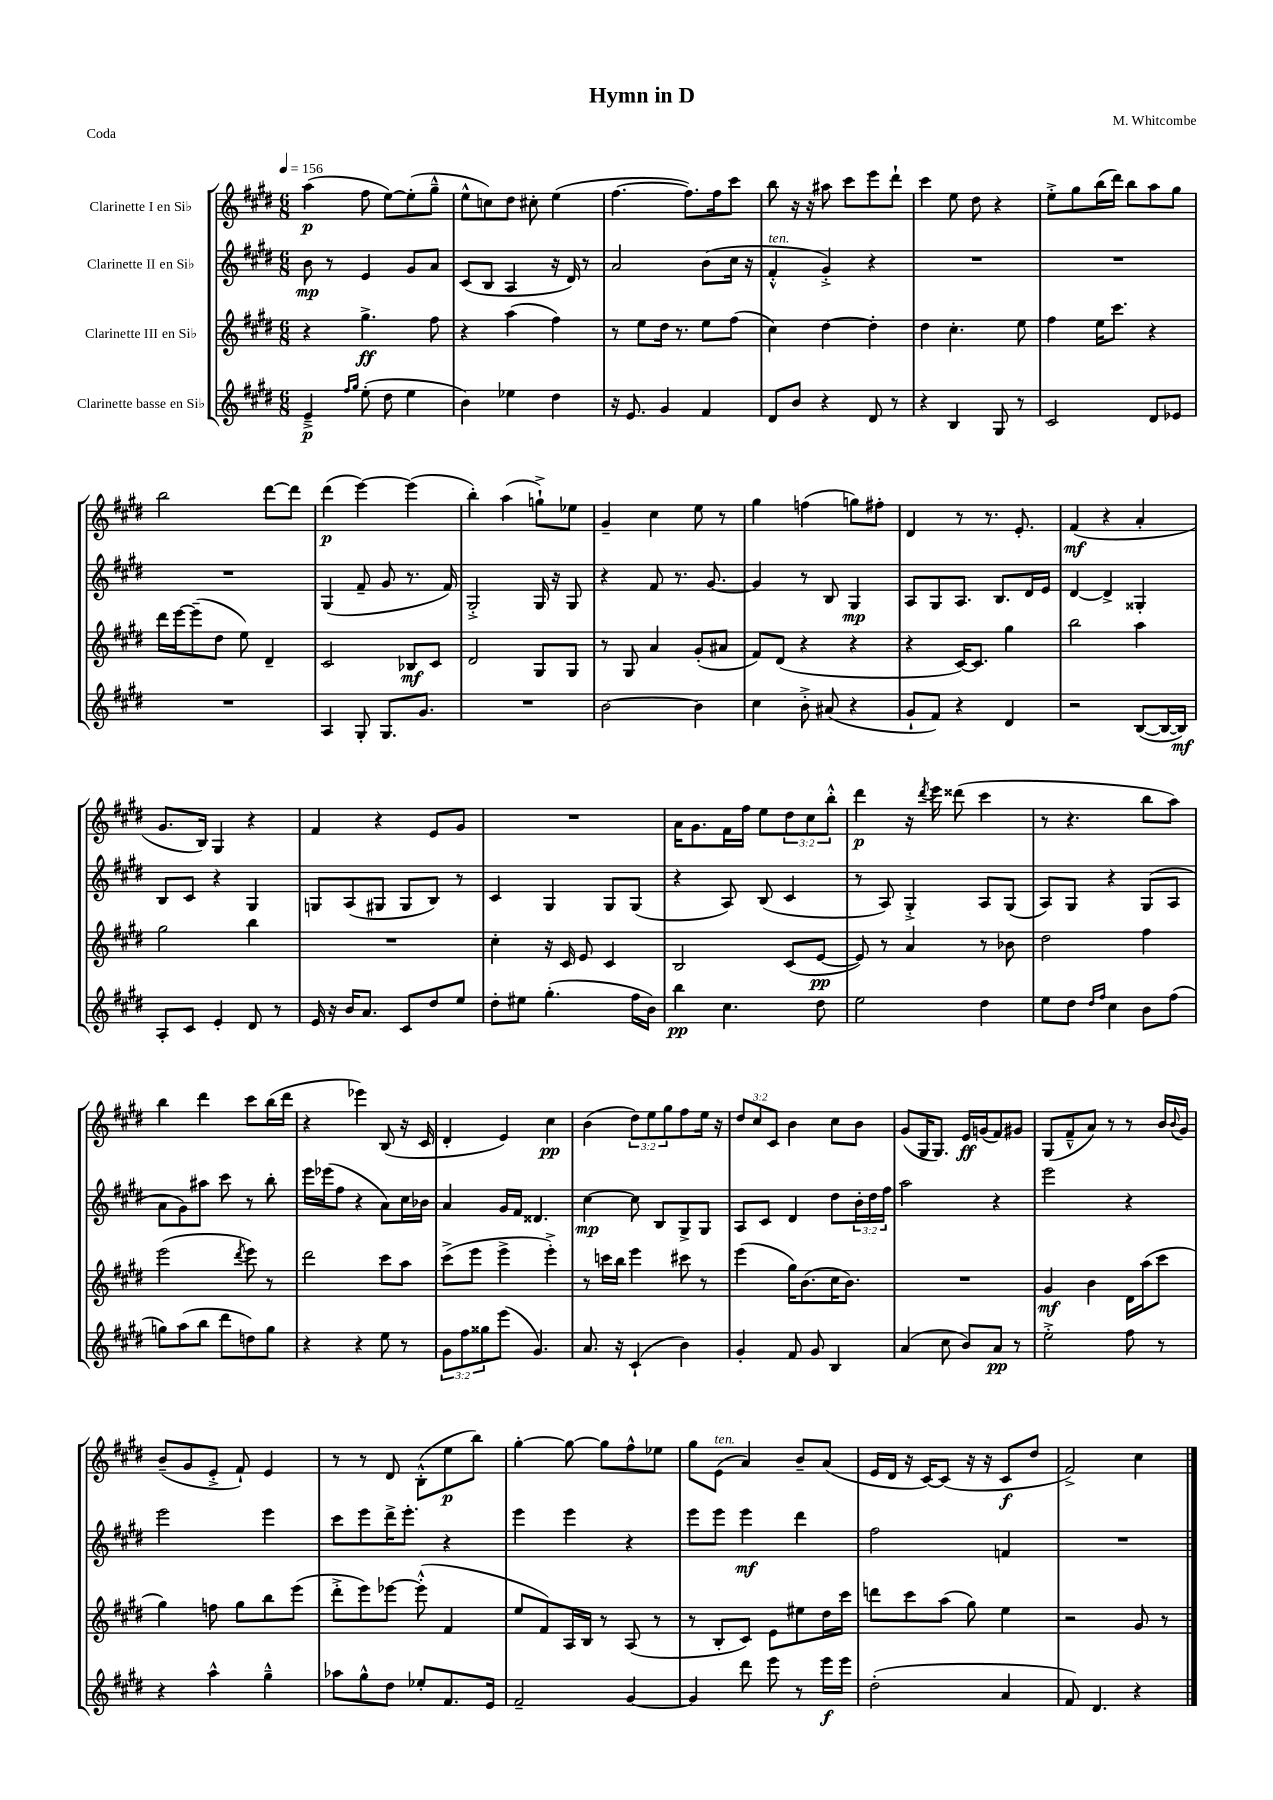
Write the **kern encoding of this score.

**kern	**dynam	**kern	**dynam	**kern	**dynam	**kern	**dynam
*part4	*part4	*part3	*part3	*part2	*part2	*part1	*part1
*staff4	*staff4	*staff3	*staff3	*staff2	*staff2	*staff1	*staff1
*I"Clarinette basse en Si♭	*	*I"Clarinette III en Si♭	*	*I"Clarinette II en Si♭	*	*I"Clarinette I en Si♭	*
*clefG2	*	*clefG2	*	*clefG2	*	*clefG2	*
*k[f#c#g#d#]	*	*k[f#c#g#d#]	*	*k[f#c#g#d#]	*	*k[f#c#g#d#]	*
*M6/8	*	*M6/8	*	*M6/8	*	*M6/8	*
*MM156	*	*MM156	*	*MM156	*	*MM156	*
=1	=1	=1	=1	=1	=1	=1	=1
4e~^/	p	4r	.	8b\	mp	(4aa\	p
.	.	.	.	8r	.	.	.
16qqff#/LL	.	.	.	.	.	.	.
16qqgg#/JJ	.	.	.	.	.	.	.
(8ee'\	.	4.gg#^\	ff	4e/	.	8ff#\	.
8dd#\	.	.	.	.	.	[8ee\L)	.
4ee\	.	.	.	8g#/L	.	(8ee'\]	.
.	.	8ff#\	.	8a/J	.	8gg#~^^\J	.
=2	=2	=2	=2	=2	=2	=2	=2
4b\)	.	4r	.	(8c#/L	.	8ee^^\L	.
.	.	.	.	8B/J	.	8ccn\)	.
4ee-X\	.	(4aa\	.	4A/	.	8dd#\J	.
.	.	.	.	.	.	8cc#X'\	.
4dd#\	.	4ff#\)	.	16r	.	(4ee\	.
.	.	.	.	16d#/)	.	.	.
.	.	.	.	8r	.	.	.
=3	=3	=3	=3	=3	=3	=3	=3
16r	.	8r	.	2a/	.	[4.ff#\	.
8.e/	.	.	.	.	.	.	.
.	.	8ee\L	.	.	.	.	.
4g#/	.	16dd#\Jk	.	.	.	.	.
.	.	8.r	.	.	.	.	.
.	.	.	.	.	.	8.ff#\L])	.
4f#/	.	8ee\L	.	(8b\L	.	.	.
.	.	.	.	.	.	16ff#\k	.
.	.	(8ff#\J	.	16cc#\Jk	.	8ccc#\J	.
.	.	.	.	16r	.	.	.
=4	=4	=4	=4	=4	=4	=4	=4
!	!	!	!	!LO:TX:a:i:t=ten.	!	!	!
8d#/L	.	4cc#\)	.	4f#'^^/	.	8bb\	.
8b/J	.	.	.	.	.	16r	.
.	.	.	.	.	.	16r	.
4r	.	[4dd#\	.	4g#'^/)	.	8aa#X\	.
.	.	.	.	.	.	8ccc#\L	.
8d#/	.	4dd#'\]	.	4r	.	8eee\	.
8r	.	.	.	.	.	8ddd#`\J	.
=5	=5	=5	=5	=5	=5	=5	=5
4r	.	4dd#\	.	2.r	.	4ccc#\	.
4B/	.	4.cc#'\	.	.	.	8ee\	.
.	.	.	.	.	.	8dd#\	.
8G#/	.	.	.	.	.	4r	.
8r	.	8ee\	.	.	.	.	.
=6	=6	=6	=6	=6	=6	=6	=6
2c#/	.	4ff#\	.	2.r	.	8ee'^\L	.
.	.	.	.	.	.	8gg#\	.
.	.	16ee\KL	.	.	.	(16bb\L	.
.	.	8.ccc#\J	.	.	.	16ddd#\JJ)	.
.	.	.	.	.	.	8bb\L	.
8d#/L	.	4r	.	.	.	8aa\	.
8e-X/J	.	.	.	.	.	8gg#\J	.
!!LO:LB:g=z
=7	=7	=7	=7	=7	=7	=7	=7
2.r	.	16ddd#\LL	.	2.r	.	2bb\	.
.	.	[16eee\J	.	.	.	.	.
.	.	(8eee~\]	.	.	.	.	.
.	.	8dd#\J	.	.	.	.	.
.	.	8ee\)	.	.	.	.	.
.	.	4d#~/	.	.	.	[8ddd#\L	.
.	.	.	.	.	.	8ddd#\J]	.
=8	=8	=8	=8	=8	=8	=8	=8
4A/	.	2c#/	.	(4G#/	.	(4ddd#\	p
8G#'/	.	.	.	8f#~/	.	[4eee\)	.
8.G#/L	.	.	.	8g#/	.	.	.
.	.	8B-X/L	mf	8.r	.	(4eee\]	.
8.g#/J	.	.	.	.	.	.	.
.	.	8c#/J	.	.	.	.	.
.	.	.	.	16f#/)	.	.	.
=9	=9	=9	=9	=9	=9	=9	=9
2.r	.	2d#/	.	2G#'^/	.	4bb'\)	.
.	.	.	.	.	.	(4aa\	.
.	.	8G#/L	.	16G#/	.	8ggn`^\L)	.
.	.	.	.	16r	.	.	.
.	.	8G#/J	.	8G#/	.	8ee-X\J	.
=10	=10	=10	=10	=10	=10	=10	=10
[2b\	.	8r	.	4r	.	4g#~/	.
.	.	8G#/	.	.	.	.	.
.	.	4a/	.	8f#/	.	4cc#\	.
.	.	.	.	8.r	.	.	.
4b\]	.	(8g#'/L	.	.	.	8ee\	.
.	.	.	.	[8.g#/	.	.	.
.	.	8a#X/J	.	.	.	8r	.
=11	=11	=11	=11	=11	=11	=11	=11
4cc#\	.	8f#/L)	.	4g#/]	.	4gg#\	.
.	.	(8d#/J	.	.	.	.	.
8b'^\	.	4r	.	8r	.	(4ffn\	.
(8a#X/	.	.	.	8B/	.	.	.
4r	.	4r	.	4G#/	mp	8ggn\L)	.
.	.	.	.	.	.	8ff#X'\J	.
=12	=12	=12	=12	=12	=12	=12	=12
8g#`/L	.	4r	.	8A/L	.	4d#/	.
8f#/J)	.	.	.	8G#/	.	.	.
4r	.	[16c#/KL)	.	8.A/J	.	8r	.
.	.	8.c#/J]	.	.	.	.	.
.	.	.	.	.	.	8.r	.
.	.	.	.	8.B/L	.	.	.
4d#/	.	4gg#\	.	.	.	.	.
.	.	.	.	.	.	8.e'/	.
.	.	.	.	16d#/L	.	.	.
.	.	.	.	16e/JJ	.	.	.
=13	=13	=13	=13	=13	=13	=13	=13
2r	.	2bb\	.	[4d#/	.	(4f#/	mf
.	.	.	.	4d#^/]	.	4r	.
([8B/L	.	4aa\	.	4G##X'/	.	4a'/	.
16B/L_	.	.	.	.	.	.	.
16B/JJ])	mf	.	.	.	.	.	.
!!LO:LB:g=z
=14	=14	=14	=14	=14	=14	=14	=14
8A'/L	.	2gg#\	.	8B/L	.	8.g#/L	.
8c#/J	.	.	.	8c#/J	.	.	.
.	.	.	.	.	.	16B/Jk)	.
4e'/	.	.	.	4r	.	4G#/	.
8d#/	.	4bb\	.	4G#/	.	4r	.
8r	.	.	.	.	.	.	.
=15	=15	=15	=15	=15	=15	=15	=15
16e/	.	2.r	.	8Gn/L	.	4f#/	.
16r	.	.	.	.	.	.	.
16b/KL	.	.	.	(8A/	.	.	.
8.a/J	.	.	.	.	.	.	.
.	.	.	.	8G#X/J	.	4r	.
8c#/L	.	.	.	8G#/L	.	.	.
8dd#/	.	.	.	8B/J)	.	8e/L	.
8ee/J	.	.	.	8r	.	8g#/J	.
=16	=16	=16	=16	=16	=16	=16	=16
8dd#'\L	.	4cc#'\	.	4c#/	.	2.r	.
8ee#X\J	.	.	.	.	.	.	.
(4.gg#'\	.	16r	.	4G#/	.	.	.
.	.	16c#/	.	.	.	.	.
.	.	8e/	.	.	.	.	.
.	.	4c#/	.	8G#/L	.	.	.
16ff#\LL	.	.	.	(8G#/J	.	.	.
16b\JJ)	.	.	.	.	.	.	.
=17	=17	=17	=17	=17	=17	=17	=17
4bb\	pp	2B/	.	4r	.	16a\KL	.
.	.	.	.	.	.	8.g#\	.
4.cc#\	.	.	.	8A/)	.	16f#\L	.
.	.	.	.	.	.	16ff#\JJ	.
.	.	.	.	(8B/	.	8ee\L	.
.	.	(8c#/L	.	4c#/	.	12dd#\	.
.	.	.	.	.	.	12cc#\	.
8dd#\	.	[8e/J	pp	.	.	.	.
.	.	.	.	.	.	12bb'^^\J	.
=18	=18	=18	=18	=18	=18	=18	=18
2ee\	.	8e/])	.	8r	.	4ddd#\	p
.	.	8r	.	8A/)	.	.	.
.	.	4a/	.	4G#'^/	.	16r	.
.	.	.	.	.	.	8qddd#/	.
.	.	.	.	.	.	16eee\	.
.	.	.	.	.	.	(8ddd##X\	.
4dd#\	.	8r	.	8A/L	.	4ccc#\	.
.	.	8b-X\	.	(8G#/J	.	.	.
=19	=19	=19	=19	=19	=19	=19	=19
8ee\L	.	2dd#\	.	8A/L)	.	8r	.
8dd#\J	.	.	.	8G#/J	.	4.r	.
16qqdd#/LL	.	.	.	.	.	.	.
16qqff#/JJ	.	.	.	.	.	.	.
4cc#\	.	.	.	4r	.	.	.
8b\L	.	4ff#\	.	(8G#/L	.	8bb\L	.
(8ff#\J	.	.	.	8A/J	.	8aa\J)	.
!!LO:LB:g=z
=20	=20	=20	=20	=20	=20	=20	=20
8ggn\L)	.	(2eee\	.	8a\L	.	4bb\	.
(8aa\	.	.	.	8g#\)	.	.	.
8bb\J	.	.	.	8aa#X\J	.	4ddd#\	.
8ddd#\L	.	.	.	8ccc#\	.	.	.
.	.	8qddd#/	.	.	.	.	.
8ddn\)	.	8eee\)	.	8r	.	8ccc#\L	.
8gg\J	.	8r	.	8bb'\	.	(16bb\L	.
.	.	.	.	.	.	16ddd#\JJ	.
=21	=21	=21	=21	=21	=21	=21	=21
4r	.	2ddd#\	.	16eee\LL	.	4r	.
.	.	.	.	(16eee-X\J	.	.	.
.	.	.	.	8ff#\J	.	.	.
4r	.	.	.	4r	.	4eee-X\)	.
8ee\	.	8ccc#\L	.	8a\L)	.	(8B/	.
8r	.	8aa\J	.	16cc#\L	.	16r	.
.	.	.	.	16b-X\JJ	.	16c#/	.
=22	=22	=22	=22	=22	=22	=22	=22
12g#\L	.	(8ccc#^\L	.	4a/	.	4d#'/	.
12ff#\	.	.	.	.	.	.	.
.	.	8eee\J	.	.	.	.	.
12gg##X\	.	.	.	.	.	.	.
(8eee\J	.	4eee^\	.	16g#/LL	.	4e/)	.
.	.	.	.	16f#/JJ	.	.	.
4.g#/)	.	.	.	4.d##X/	.	.	.
.	.	4eee'^\)	.	.	.	4cc#\	pp
=23	=23	=23	=23	=23	=23	=23	=23
8.a/	.	8r	.	[4cc#\	mp	(4b\	.
.	.	16cccn\LL	.	.	.	.	.
16r	.	16bb\JJ	.	.	.	.	.
(4c#`/	.	4eee\	.	8cc#\]	.	12dd#\L)	.
.	.	.	.	.	.	12ee\	.
.	.	.	.	8B/L	.	.	.
.	.	.	.	.	.	12gg#\	.
4b\)	.	8ccc#X\	.	8G#^/	.	8ff#\	.
.	.	8r	.	8G#/J	.	16ee\Jk	.
.	.	.	.	.	.	16r	.
=24	=24	=24	=24	=24	=24	=24	=24
4g#'/	.	(4eee\	.	8A/L	.	12dd#/L	.
.	.	.	.	.	.	12cc#/	.
.	.	.	.	8c#/J	.	.	.
.	.	.	.	.	.	12c#/J	.
8f#/	.	16gg#\KL)	.	4d#/	.	4b\	.
.	.	(8.b\	.	.	.	.	.
8g#/	.	.	.	.	.	.	.
4B/	.	16cc#\K	.	8dd#\L	.	8cc#\L	.
.	.	8.b\J)	.	.	.	.	.
.	.	.	.	24b'\L	.	8b\J	.
.	.	.	.	24dd#\	.	.	.
.	.	.	.	24ff#\JJ	.	.	.
=25	=25	=25	=25	=25	=25	=25	=25
(4a/	.	2.r	.	2aa\	.	(8g#/L	.
.	.	.	.	.	.	16G#/K	.
.	.	.	.	.	.	8.G#/J)	.
8cc#\	.	.	.	.	.	.	.
8b/L)	.	.	.	.	.	16e/LL	ff
.	.	.	.	.	.	(16gn/J	.
8a/J	pp	.	.	4r	.	8f#/)	.
8r	.	.	.	.	.	8g#X/J	.
=26	=26	=26	=26	=26	=26	=26	=26
2ee'^\	.	4g#/	mf	2eee\	.	(8G#/L	.
.	.	.	.	.	.	8f#~^^/	.
.	.	4b\	.	.	.	8a/J)	.
.	.	.	.	.	.	8r	.
8ff#\	.	16d#\LL	.	4r	.	8r	.
.	.	(16aa\J	.	.	.	.	.
8r	.	8ccc#\J	.	.	.	16b/LL	.
.	.	.	.	.	.	8qqb/	.
.	.	.	.	.	.	16g#/JJ	.
!!LO:LB:g=z
=27	=27	=27	=27	=27	=27	=27	=27
4r	.	4gg#\)	.	2eee\	.	(8b~/L	.
.	.	.	.	.	.	8g#/	.
4aa^^\	.	8ffn\	.	.	.	8e'^/J	.
.	.	8gg#\L	.	.	.	8f#`/)	.
4gg#~^^\	.	8bb\	.	4eee\	.	4e/	.
.	.	(8eee\J	.	.	.	.	.
=28	=28	=28	=28	=28	=28	=28	=28
8aa-X\L	.	8ddd#'^\L	.	8ccc#\L	.	8r	.
8gg#^^\	.	8eee\)	.	8eee\	.	8r	.
8dd#\J	.	[8eee-X\J	.	16ddd#^\K	.	8d#/	.
.	.	.	.	8.eee'\J	.	.	.
8ee-X'/L	.	(8eee-'^^\]	.	.	.	(8B'^^\L	.
8.f#/	.	4f#/	.	4r	.	8ee\	p
.	.	.	.	.	.	8bb\J)	.
16e/Jk	.	.	.	.	.	.	.
=29	=29	=29	=29	=29	=29	=29	=29
2f#~/	.	8ee/L	.	4eee\	.	[4gg#'\	.
.	.	8f#/)	.	.	.	.	.
.	.	16A/L	.	4eee\	.	8gg#\_	.
.	.	16B/JJ	.	.	.	.	.
.	.	8r	.	.	.	8gg#\L]	.
[4g#/	.	(8A/	.	4r	.	8ff#^^\	.
.	.	8r	.	.	.	8ee-X\J	.
=30	=30	=30	=30	=30	=30	=30	=30
4g#/]	.	8r	.	8eee\L	.	8gg#\L	.
!	!	!	!	!	!	!LO:TX:a:i:t=ten.	!
.	.	8B'/L	.	8eee\J	.	(8e\J	.
8ddd#\	.	8c#/J)	.	4eee\	mf	4a/)	.
8eee\	.	8e\L	.	.	.	.	.
8r	.	8ee#X\	.	4ddd#\	.	8b~/L	.
16eee\LL	f	16dd#\L	.	.	.	(8a/J	.
16eee\JJ	.	16ccc#\JJ	.	.	.	.	.
=31	=31	=31	=31	=31	=31	=31	=31
(2dd#'\	.	8dddn\L	.	2ff#\	.	16e/LL	.
.	.	.	.	.	.	16d#/JJ	.
.	.	8ccc#\	.	.	.	16r	.
.	.	.	.	.	.	[16c#/KL)	.
.	.	(8aa\J	.	.	.	(8c#/J]	.
.	.	8gg#\)	.	.	.	16r	.
.	.	.	.	.	.	16r	.
4a/	.	4ee\	.	4fn/	.	8c#/L	f
.	.	.	.	.	.	8dd#/J	.
=32	=32	=32	=32	=32	=32	=32	=32
8f#/)	.	2r	.	2.r	.	2f#^/)	.
4.d#/	.	.	.	.	.	.	.
4r	.	8g#/	.	.	.	4cc#\	.
.	.	8r	.	.	.	.	.
==	==	==	==	==	==	==	==
*-	*-	*-	*-	*-	*-	*-	*-
